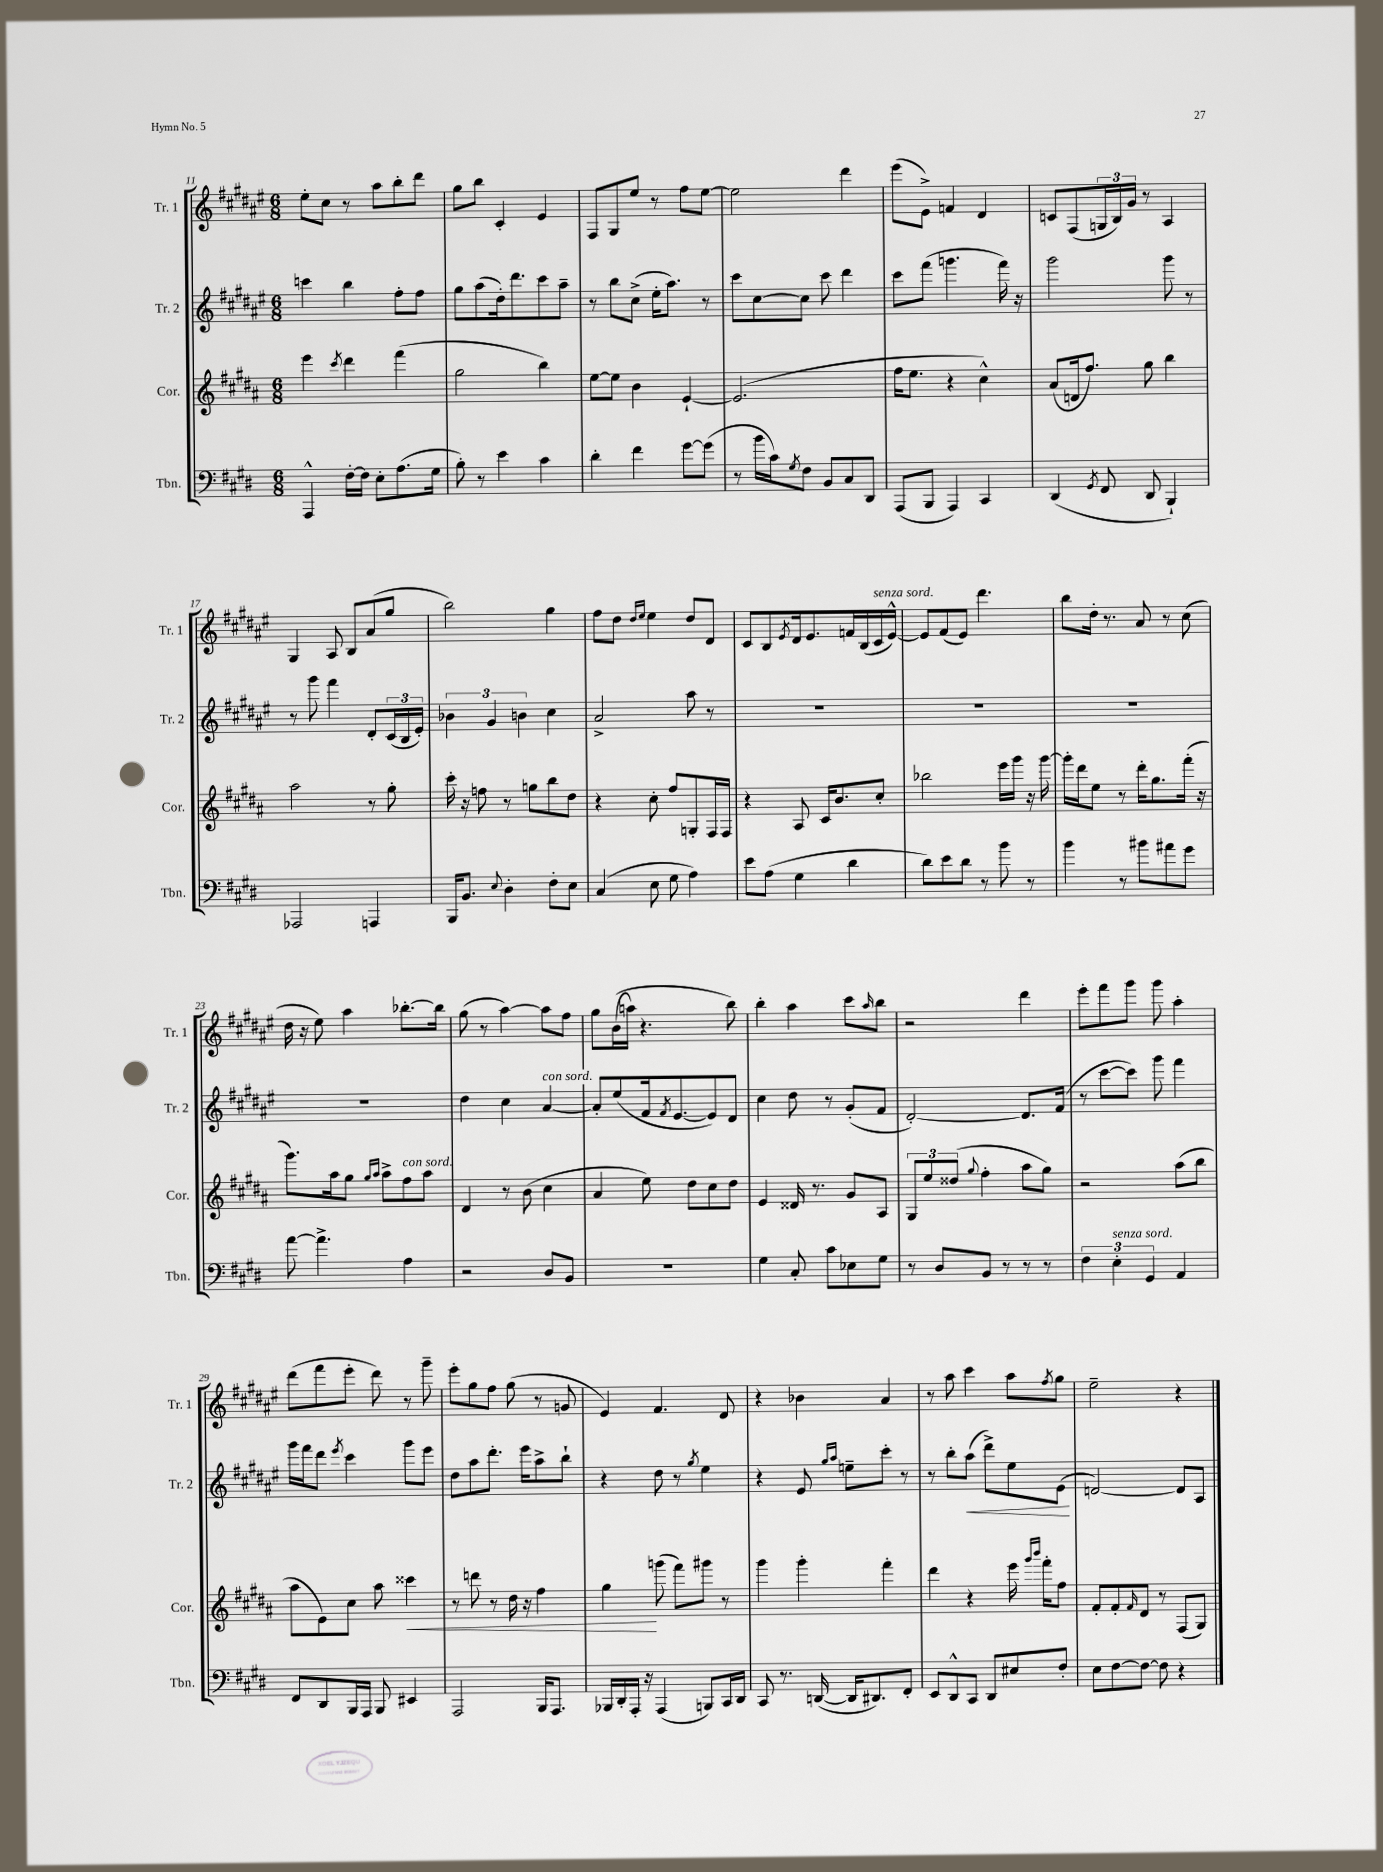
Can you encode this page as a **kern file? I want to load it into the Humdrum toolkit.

**kern	**kern	**kern	**kern
*staff4	*staff3	*staff2	*staff1
*clefF4	*clefG2	*clefG2	*clefG2
*k[f#c#g#d#]	*k[f#c#g#d#a#]	*k[f#c#g#d#a#e#]	*k[f#c#g#d#a#e#]
*M6/8	*M6/8	*M6/8	*M6/8
4AAA^^/	4eee\	4ccc\	8ee#'\L
.	.	.	8cc#\J
.	8qccc#/	.	.
[16F#'\LL	4ddd#\	4bb\	8r
16F#\]JJ	.	.	.
8E'\L	.	.	8aa#\L
(8.A\	(4fff#\	8ff#'\L	8bb'\
.	.	8ff#\J	8ddd#\J
16G#\Jk	.	.	.
=	=	=	=
8B'\)	2gg#\	8gg#\L	8gg#\L
8r	.	(8aa#\	8bb\J
4e\	.	16dd#'\k)	4c#'/
.	.	8.ddd#\	.
4c#\	4bb\)	8ccc#\	4e#/
.	.	8aa#~\J	.
=	=	=	=
4d#'\	[8ee\L	8r	8F#/L
.	8ee\]J	8bb\L	8G#/
4f#\	4b\	(8cc#^\J	8ee#/J
.	.	16ee#'\LK	8r
.	.	8.aa#\J)	.
[8g#\L	[4e`/	.	8ff#\L
(8g#\]J	.	8r	[8ee#\J
=	=	=	=
8r	(2.e/]	8ccc#\L	2ee#\]
16b\LL	.	[8cc#\	.
16c#\J)	.	.	.
8qG#/	.	.	.
8F#\J	.	8cc#\]J	.
8BB/L	.	8ccc#\	.
8C#/	.	4ddd#\	4ddd#\
8DD#/J	.	.	.
=	=	=	=
(8AAA/L	16ff#\LK	8ccc#\L	(8eee#\L
.	8.ee\J	.	.
8BBB/J	.	(8fff#\J	8e#^\J)
4AAA/)	4r	4.ggg\	4f/
4CC#/	4cc#^^\)	.	4d#/
.	.	16fff#\)	.
.	.	16r	.
=	=	=	=
(4DD#/	(8a#/L	2ggg#\	8c/L
.	16d/k	.	(8F#/
.	8.ff#/J)	.	.
8qGG#/	.	.	.
8FF#/	.	.	24G/L
.	.	.	24B/)
.	.	.	24g#/JJ
8DD#/	8gg#\	.	8r
4BBB`/)	4bb\	8ggg#\	4A#/
.	.	8r	.
=	=	=	=
2AAA-/	2aa#\	8r	4G#/
.	.	8ggg#\	.
.	.	4fff#\	8A#/
.	.	.	8B/L
4AAA/	8r	8d#'/L	(8a#/
.	8gg#'\	(24c#/L	8gg#/J
.	.	24B/	.
.	.	24e#'/JJ)	.
=	=	=	=
16BBB/LK	16ccc#'\	6b-\	2bb\)
8.BB/J	16r	.	.
.	8ff\	.	.
.	.	6g#/	.
8qqE/	.	.	.
4D#'\	8r	.	.
.	.	6b\	.
.	8gg\L	.	.
8F#'\L	8bb\	4cc#\	4gg#\
8E\J	8dd#\J	.	.
=	=	=	=
(4C#/	4r	2a#^/	8ff#\L
.	.	.	8dd#\J
.	.	.	16qqdd#/LL
.	.	.	16qqee#/JJ
8E\	8cc#'\	.	4ee#\
8G#\	8ff#/L	.	.
4A\)	8G'/	8aa#\	8dd#/L
.	16F#/L	8r	8d#/J
.	16F#/JJ	.	.
=	=	=	=
8e\L	4r	2.r	8c#/L
(8A\J	.	.	8B/
.	.	.	8qe#/
4G#\	8A#/	.	16d#/k
.	.	.	8.e#/
.	16c#/LK	.	.
.	8.b/	.	.
4d#\	.	.	16f/L
.	.	.	(16B/
.	8cc#'/J	.	16c#/
.	.	.	[16e#^^/JJ)
=	=	=	=
8d#\L)	2bb-\	2.r	8e#/]L
8e\	.	.	(8f#/
8d#\J	.	.	8e#/J)
8r	.	.	4.ddd#\
8b\	16eee\LL	.	.
.	16ggg#\JJ	.	.
8r	16r	.	.
.	[16ggg#\	.	.
=	=	=	=
4b\	16ggg#'\]LL	2.r	8bb\L
.	16ddd#\J	.	.
.	8ee\J	.	16dd#'\Jk
.	.	.	8.r
8r	8r	.	.
8b#\L	16ddd#'\LK	.	8a#/
.	8.gg#\	.	.
8a#\	.	.	8r
8g#\J	(16fff#'\Jk	.	(8cc#\
.	16r	.	.
=	=	=	=
[8a\	8.ggg#\L)	2.r	16dd#\
.	.	.	16r
4.a^\]	.	.	8ee#\)
.	16aa#\k	.	.
.	8gg#\J	.	4aa#\
.	16qqgg#/LL	.	.
.	16qqaa#/JJ	.	.
.	8aa#^\L	.	.
4A\	8ff#\	.	[8.bb-'\L
.	8aa#\J	.	.
.	.	.	16bb-\]Jk
=	=	=	=
2r	4d#/	4dd#\	(8gg#\
.	.	.	8r
.	8r	4cc#\	[4aa#\)
.	(8b\	.	.
8D#/L	4cc#\	[4a#/	8aa#\]L
8BB/J	.	.	8ff#\J
=	=	=	=
2.r	4a#/	8a#'/]L	8gg#\L
.	.	(8ee#/	&((16b\L
.	.	.	16aa\JJ)
.	8ee\)	16f#/k	4.r
.	.	8qf#/	.
.	.	[8.e#/	.
.	8dd#\L	.	.
.	8cc#\	8e#/])	.
.	8dd#\J	8d#/J	8bb\&)
=	=	=	=
4G#\	4e/	4cc#\	4bb'\
8C#'/	16d##/	8dd#\	4aa#\
.	8.r	.	.
8c#\L	.	8r	.
8E-\	8g#/L	(8g#'/L	8ccc#\L
.	.	.	16qqaa#/
8G#\J	8A#/J	8f#/J	8bb\J
=	=	=	=
8r	12G#/L	[2d#'/)	2r
.	12ee/	.	.
8D#/L	.	.	.
.	(12dd##/J	.	.
.	8qqgg#/	.	.
8BB/J	4ff#'\	.	.
8r	.	.	.
8r	8aa#\L	8.d#/]L	4ddd#\
8r	8gg#\J)	.	.
.	.	(16f#/Jk	.
=	=	=	=
6F#\	2r	8r	8eee#'\L
.	.	[8ccc#\L	8fff#\
6E'\	.	.	.
.	.	8ccc#\]J)	8ggg#\J
6GG#/	.	.	.
.	.	8ggg#\	8ggg#\
4AA/	(8aa#\L	4fff#\	4aa#'\
.	8bb\J	.	.
=	=	=	=
8FF#/L	8aa#\L	16ggg#\LL	(8ddd#\L
.	.	16fff#\J	.
8DD#/	8e\)	8ddd#\J	8fff#\
.	.	8qeee#/	.
16BBB/L	8cc#\J	4ccc#\	8eee#'\J
16AAA/JJ	.	.	.
8BBB/	8aa#\	.	8ddd#\)
4EE#/	4ccc##\	8ggg#\L	8r
.	.	8eee#\J	8ggg#~\
=	=	=	=
2AAA/	8r	8dd#\L	8eee#'\L
.	8ddd\	8aa#\	8gg#\
.	8r	8.ddd#'\J	8ff#\J
.	16dd#\	.	(8gg#\
.	16r	16eee#\LK	.
16BBB/LK	4ff#\	8aa#^\	8r
8.AAA/J	.	.	.
.	.	8bb`\J	8g/
=	=	=	=
16BBB-/LL	4gg#\	4r	4e#/)
16DD#'/	.	.	.
16AAA'/JJ	.	.	.
16r	.	.	.
(4AAA/	(8ggg\	8dd#\	4.f#/
.	8fff#\L)	8r	.
.	.	8qgg#/	.
8BBB/L)	8ggg#\J	4ee#\	.
16CC#/L	8r	.	8d#/
16DD#/JJ	.	.	.
=	=	=	=
8CC#/	4ggg#\	4r	4r
8.r	.	.	.
.	4ggg#'\	8e#/	4b-\
([16DD/	.	.	.
.	.	16qqgg#/LL	.
.	.	16qqaa#/JJ	.
16DD/]LK	.	8ee~\L	.
8.DD#/)	.	.	.
.	4fff#'\	8ccc#'\J	4a#/
8FF#'/J	.	8r	.
=	=	=	=
8EE/L	4ddd#\	8r	8r
8DD#^^/	.	8bb'\L	8aa#\
8CC#/J	4r	(8aa#\J	4ccc#\
8DD#/L	.	8ddd#^\L)	.
8E#/	16eee\	8ee#\	8aa#\L
.	16qqggg#/LL	.	.
.	16qqbbb/JJ	.	.
.	16fff#'\LK	.	.
.	.	.	8qff#/
8F#'/J	8ff#\J	(8e#\J	8gg#\J
=	=	=	=
8E\L	8f#'/L	[2d/)	2ee#~\
[8F#\	8f#'/	.	.
.	16qqf#/	.	.
8F#\_J	8d#/J	.	.
8F#\]	8r	.	.
4r	(8F#/L	8d/]L	4r
.	8G#/J)	8A#/J	.
==	==	==	==
*-	*-	*-	*-
